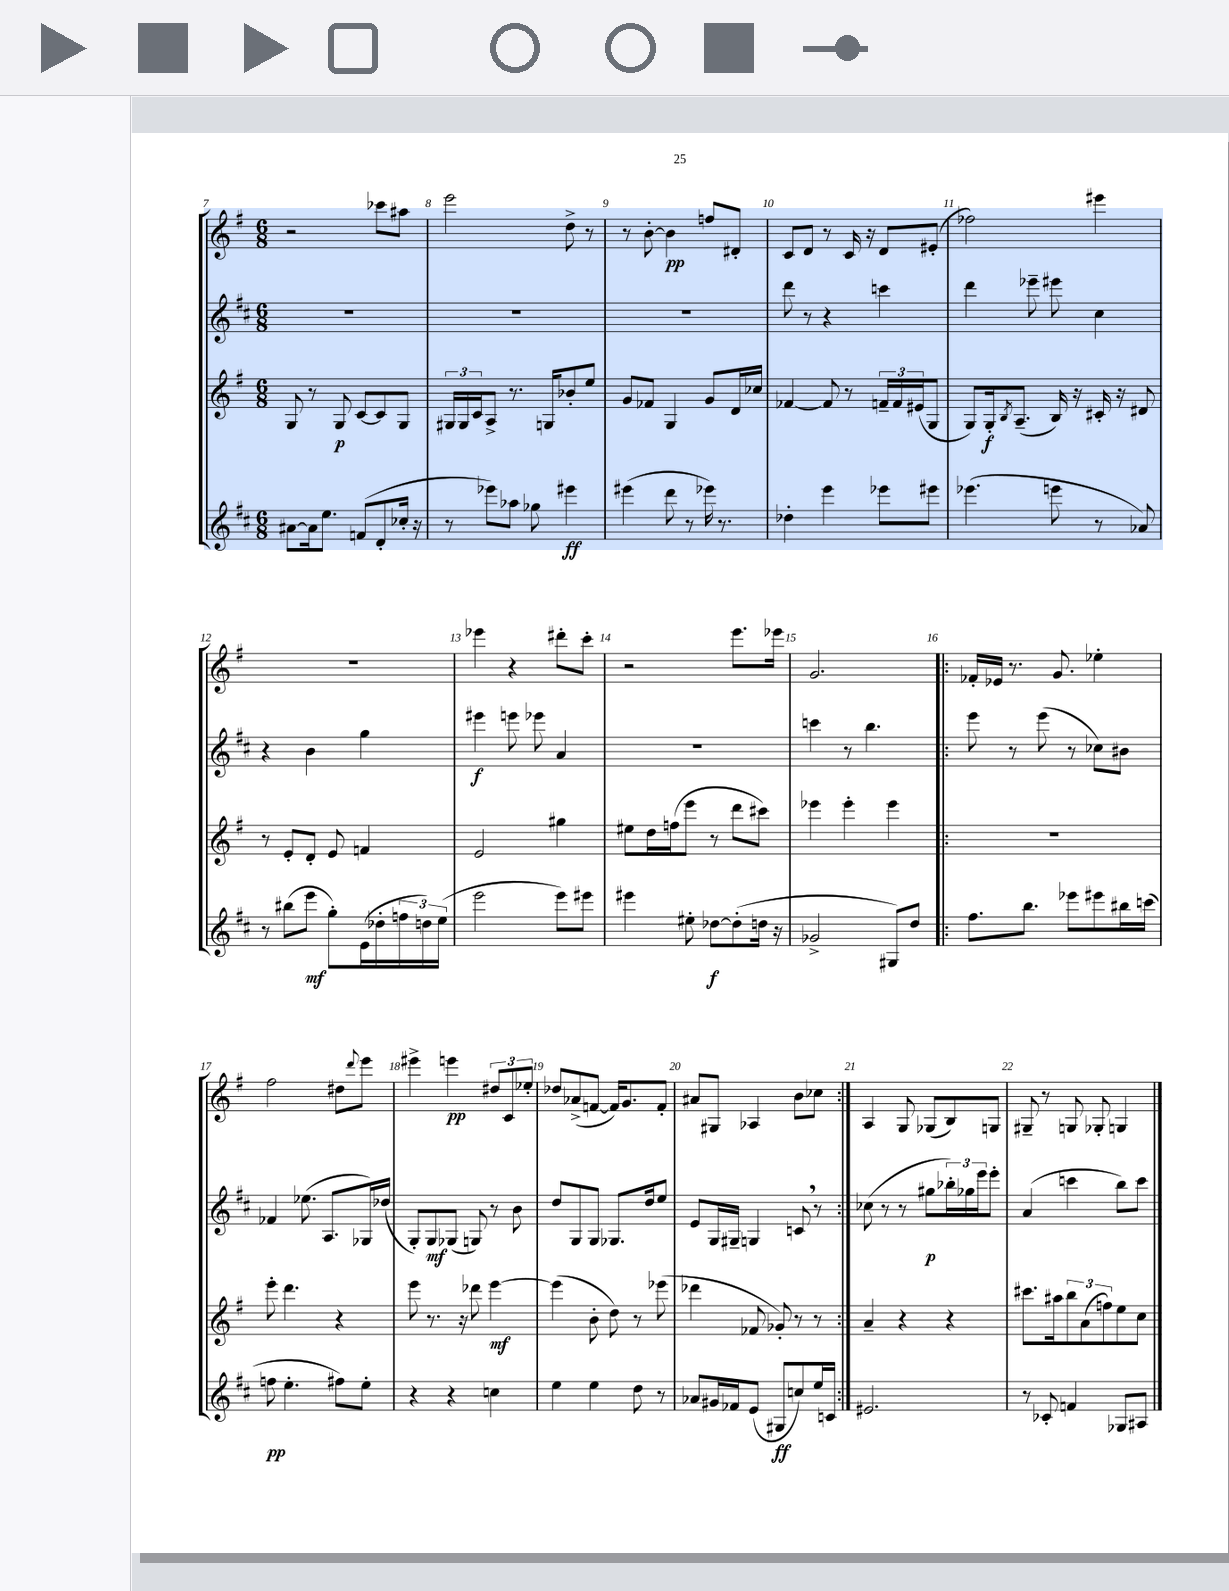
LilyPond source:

<<
\new StaffGroup <<
\new Staff = "s0" {
    \clef treble \key g \major \numericTimeSignature \time 6/8
    r2 ces'''8 ais''8 |
    e'''2 d''8-> r8 |
    r8 b'8~-. b'4\pp f''8 dis'8-. |
    c'8 d'8 r8 c'16 r16 d'8 eis'8-.( |
    fes''2) eis'''4 |
    R2. |
    ees'''4 r4 dis'''8-. c'''8-. |
    r2 e'''8. ees'''16 |
    g'2. |
    \repeat volta 2 { fes'16-. ees'16 r8. g'8. ees''4-. |
    fis''2 dis''8 \appoggiatura { d'''8 } e'''8 |
    eis'''4-> e'''4\pp \tuplet 3/2 { dis''8 c'8 ees''8-. } |
    des''8 aes'8->( f'8~ f'16) g'8. f'8-. |
    ais'8 gis8 aes4 b'8 ces''8 | }
    a4 g8 ges8( b8) g8 |
    gis8-- r8 g8 ges8-. g4 \bar "|." |
}
\new Staff = "s1" {
    \clef treble \key d \major \numericTimeSignature \time 6/8
    R2. |
    R2. |
    R2. |
    d'''8 r8 r4 c'''4 |
    d'''4 ees'''8-- eis'''8 cis''4 |
    r4 b'4 g''4 |
    eis'''4\f e'''8 ees'''8 a'4 |
    R2. |
    c'''4 r8 b''4. |
    \repeat volta 2 { e'''8 r8 e'''8( r8 ces''8) bis'8 |
    fes'4 ees''8.( a8. ges16) des''16( |
    g8-.) g8\mf ges8( g8) r8 b'8 |
    d''8 g8 g8 ges8. d''16 e''8 |
    e'8 g16 gis16-- g4 c'8 \breathe r8 | }
    ces''8( r8 r8 gis''8\p \tuplet 3/2 { bes''16-.) ges''16 e'''16 } e'''8-. |
    a'4( c'''4 b''8) c'''8 \bar "|." |
}
\new Staff = "s2" {
    \clef treble \key g \major \numericTimeSignature \time 6/8
    g8 r8 g8\p c'8~ c'8 g8 |
    \tuplet 3/2 { gis16 gis16 c'16 } a8-> r8. g16 bes'8-. e''8 |
    g'8 fes'8 g4 g'8 d'16 ces''16 |
    fes'4~ fes'8 r8 \tuplet 3/2 { f'16-- f'16 eis'16( } g8 |
    g8) g16-.\f \acciaccatura { b8 } a8.--( b16) r16 cis'16-. r16 dis'8 |
    r8 e'8-. d'8-. e'8 f'4 |
    e'2 gis''4 |
    eis''8 d''16 f''16( e'''8 r8 d'''8 cis'''8) |
    ees'''4 ees'''4-. ees'''4 |
    \repeat volta 2 { R2. |
    e'''8-. d'''4. r4 |
    e'''8 r8. r16 des'''8 e'''4~\mf |
    e'''4( b'8-. d''8) r8 ees'''8( |
    des'''4 fes'8 ges'8-.) r8 r8 | }
    a'4-- r4 r4 |
    cis'''8. ais''16 \tuplet 3/2 { b''8 a'8( f''8) } e''8 c''8 \bar "|." |
}
\new Staff = "s3" {
    \clef treble \key d \major \numericTimeSignature \time 6/8
    ais'8~ ais'16 e''8. f'8( d'8-. ces''16-. r16 |
    r8 ees'''8) aes''8 ges''8 eis'''4\ff |
    eis'''4( d'''8 r8 ees'''16) r8. |
    des''4-. e'''4 ees'''8 eis'''8 |
    ees'''4.( e'''8 r8 aes'8) |
    r8 bis''8( e'''8\mf g''8-.) e'16( des''16-. \tuplet 3/2 { f''16 d''16) e''16( } |
    e'''2 e'''8) eis'''8 |
    eis'''4 eis''8-. des''8~\f des''8-.( d''16 r16 |
    ges'2-> gis8) d''8 |
    \repeat volta 2 { fis''8. b''8. ees'''8 eis'''8 bis''16 c'''16( |
    f''8\pp e''4.-. fis''8) e''8-. |
    r4 r4 c''4 |
    e''4 e''4 d''8 r8 |
    aes'8 gis'16 fes'16 e'8( gis8\ff c''8) e''16 c'16 | }
    eis'2. |
    r8 ces'8-. f'4 ges8 ais8 \bar "|." |
}
>>
>>
\layout { \context { \Score currentBarNumber = #7 \override BarNumber.break-visibility = ##(#f #t #t) barNumberVisibility = #all-bar-numbers-visible } }
